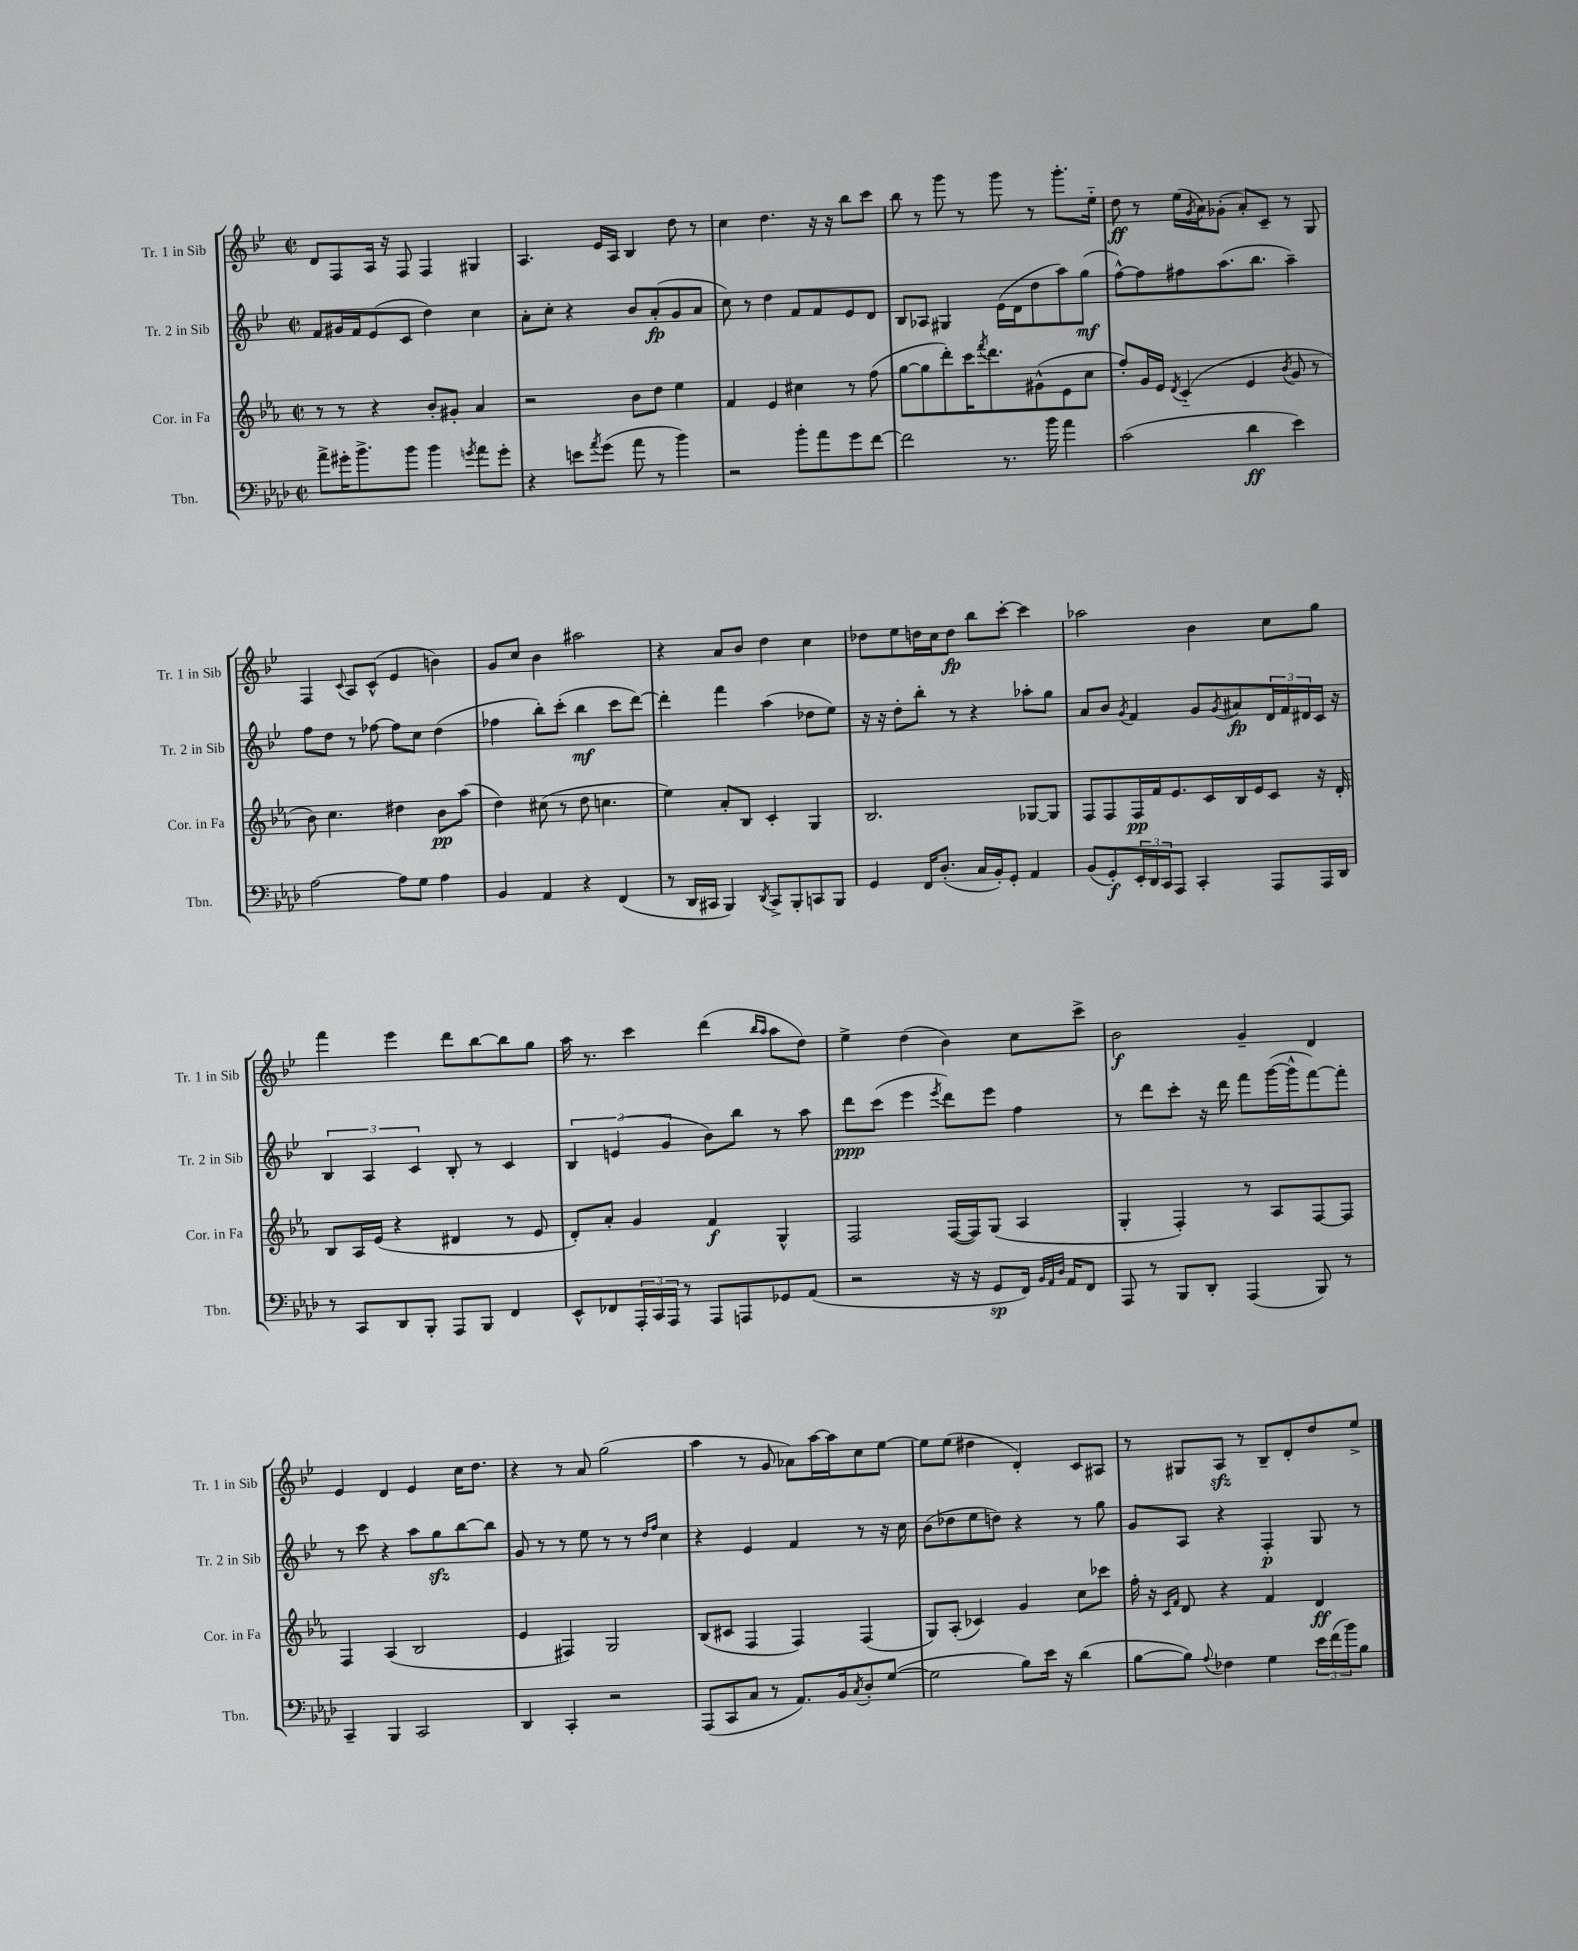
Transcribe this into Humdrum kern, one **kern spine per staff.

**kern	**kern	**kern	**kern
*staff4	*staff3	*staff2	*staff1
*clefF4	*clefG2	*clefG2	*clefG2
*k[b-e-a-d-]	*k[b-e-a-]	*k[b-e-]	*k[b-e-]
*M2/2	*M2/2	*M2/2	*M2/2
*met(c|)	*met(c|)	*met(c|)	*met(c|)
8a-^\L	8r	8f/L	8d/L
16g#'\K	8r	16g#/L	8F/
8.b-^\	.	16f/J	.
.	4r	(8e-/	16A/Jk
.	.	.	16r
8b-\J	.	8c/J	8F/
4b-\	8b-'/L	4dd\)	4F/
.	8g#'/J	.	.
8qg/	.	.	.
8a-\L	4a-/	4cc\	4G#/
8g'\J	.	.	.
=	=	=	=
4r	2r	8a'\L	4.A/
.	.	8cc'\J	.
8e\L	.	4r	.
8qa-/	.	.	.
(8g\J	.	.	16e-/LL
.	.	.	16A/JJ
8a-\	8b-\L	8b-/L	4B-/
8r	8dd\J	(8a'/	.
4b-\)	4ee-\	8g/	8dd\
.	.	8a/J	8r
=	=	=	=
2r	4f/	8cc\)	4cc\
.	.	8r	.
.	4e-/	4dd\	4.dd\
8b-'\L	4cc#\	8f/L	.
8a-\	.	8f/	16r
.	.	.	16r
8g\	8r	8e-/	8bb-\L
[8f\J	(8ff\	8d/J	8ccc\J
=	=	=	=
2f\]	[8gg\L	8B-/L	8bb-\
.	8gg\]	8A-/J	8r
.	8ddd'\)	4G#/	8ggg\
.	16ccc\K	.	8r
.	8qfff/	.	.
.	8.ddd\	.	.
8.r	.	(16e-\LL	8ggg\
.	.	16d\J	.
.	(8g#^^\	8dd\	8r
16b-\	.	.	.
4a-\	8e-\	8aa\)	8.ggg'\L
.	8cc\J	(8gg\J	.
.	.	.	16ee-'~\Jk
=	=	=	=
(2c\	8ff'/L)	[8ff^^\L)	8dd\
.	16g/L	8ff\]	8r
.	16e-/JJ	.	.
.	8qd/	.	.
.	(4c'~/	8ff#\	(16ee-\LL
.	.	.	8qg/
.	.	.	16a\J)
.	.	(8.aa\	(8g-'\J
4d-\	4e-/	.	8a'/L)
.	.	8.bb-\J	.
.	.	.	8c~/J
.	8qb-/	.	.
4e-\)	8g/	4aa~\)	8r
.	8r	.	8G/
=	=	=	=
[2A-\	8b-\)	8ff\L	4F/
.	4.cc\	8dd\J	.
.	.	.	8qqc/
.	.	8r	8A/L
.	.	[8ff-\	(8c^^/J
8A-\]L	4dd#\	8ff-\]L	4e-/
8G\J	.	8cc\J	.
4A-\	8b-\L	(4dd\	4b\)
.	(8aa-\J	.	.
=	=	=	=
4BB-/	4dd\)	4ff-\	8g/L
.	.	.	8cc/J
4AA-/	(8cc#\	8bb-'\L)	4b-\
.	8r	(8ccc'\J	.
4r	8dd\	4bb-\	2aa#\
.	4.cc\	.	.
(4FF/	.	8ccc\L	.
.	.	[8ddd\J)	.
=	=	=	=
8r	4ee-\)	4ddd'\]	4r
16DD-/LL	.	.	.
16CC#/JJ	.	.	.
4BBB-/)	8a-'/L	4fff\	8a/L
.	8B-/J	.	8b-/J
8qDD-/	.	.	.
8CC#^/L	4c'/	(4aa\	4dd\
8BBB-'/	.	.	.
8CC/	4G/	8dd-\L	4cc\
8BBB-/J	.	8ee-\J)	.
=	=	=	=
4GG/	2.B-/	16r	8dd-\L
.	.	16r	.
.	.	8dd'\L	8ee-\
16FF/LK	.	8bb-'\J	16dd\L
(8.D-'/J	.	.	16cc\J
.	.	8r	8dd\J
16C/LL	.	4r	8bb-\L
16BB-'/J)	.	.	.
8GG'/J	.	.	[8ccc'\J
4AA-/	[8G-/L	8aa-'\L	4ccc\]
.	8G-/]J	8gg\J	.
=	=	=	=
(8BB-/L	8F/L	8a/L	2aa-\
8GG'/)	8F/	8b-/J	.
.	.	8qg/	.
24EE-'/L	16F/L	4f/	.
24DD-/	.	.	.
.	16f/J	.	.
24CC/J	.	.	.
8AAA-/J	8.e-/	.	.
4CC'/	.	8g/L	4b-\
.	16c/L	.	.
.	.	8qg/	.
.	16B-/	8a#/	.
.	16e-/J	.	.
8AAA-/L	8c/J	24d/L	8cc\L
.	.	24f/	.
.	.	24d#/	.
16AAA-/L	16r	16c/JJ	8gg\J
16DD-/JJ	16d'/	16r	.
=	=	=	=
8r	8B-/L	6B-/	4fff\
8CC/L	16A-/L	.	.
.	.	6A/	.
.	(16e-/JJ	.	.
8DD-/	4r	.	4eee-\
.	.	6c/	.
8BBB-'/J	.	.	.
8AAA-/L	4d#/	8B-'/	8ddd\L
8BBB-/J	.	8r	[8bb-\
4FF/	8r	4c/	8bb-\]
.	8e-/	.	8gg\J
=	=	=	=
8EE-^^/L	8d'/L)	6B-/	16aa\
.	.	.	8.r
8FF-/	8a-'/J	.	.
.	.	(6e/	.
24AAA-'/L	4g/	.	4ccc\
24CC/	.	.	.
24AAA-/JJ	.	6g/	.
8r	.	.	.
8AAA-/L	4f/	8b-\L)	(4ddd\
8AAA/	.	8bb-\J	.
.	.	.	16qqbb-/LL
.	.	.	16qqaa/JJ
8GG-/	4G^^/	8r	8aa\L
(8AA-/J	.	8aa\	8dd\J)
=	=	=	=
2r	2F/	8ddd\L	4ee-^\
.	.	(8ccc\J	.
.	.	4eee-\	(4dd\
.	.	8qeee-/	.
16r	([16F/LL	8ddd\L)	4b-\)
16r	16F/]J)	.	.
8GG/L	(8G/J	8eee-\J	.
16FF/Jk)	4A-/	4ff\	8cc\L
32qqBB-/LLL	.	.	.
32qqAA-/	.	.	.
32qqD-/JJJ	.	.	.
16AA-/LK	.	.	.
8FF/J	.	.	8ccc^\J
=	=	=	=
8AAA-/	4G'/	8r	2b-\
8r	.	8ddd\L	.
8BBB-/L	4F'/)	8ccc'\J	.
8DD-'/J	.	16r	.
.	.	16ddd\	.
(4AAA-/	8r	8fff\L	4g~/
.	8A-/L	([16ggg\L	.
.	.	16ggg^^\]J	.
8BBB-/)	[8F/	[8fff\)	4d/
8r	8F/]J	8fff'\]J	.
=	=	=	=
4CC~/	4F/	8r	4e-/
.	.	8ccc\	.
4BBB-/	(4A-/	4r	4d/
2CC/	2B-/	8aa\L	4e-/
.	.	8gg\	.
.	.	[8bb-\	16cc\LK
.	.	.	8.dd\J
.	.	8bb-\]J	.
=	=	=	=
4DD-/	4e-/	8g/	4r
.	.	8r	.
4CC'/	4F#/)	8r	8r
.	.	8ee-\	8a/
2r	2G/	8r	(2gg\
.	.	8r	.
.	.	16qqdd/LL	.
.	.	16qqff/JJ	.
.	.	4cc\	.
=	=	=	=
(8AAA-/L	(8B-/L	4r	4aa\
8CC/	8c#/J	.	.
8C/J	4F/	4e-/	8r
8r	.	.	8g/
8.AA-/L)	4F/)	4f/	8a-\L)
.	.	.	[16aa\L
16BB-/k	.	.	16aa\]J
8qC/	.	.	.
8D-'/	(4F/	8r	8cc\
([8G/J	.	16r	[8ee-\J
.	.	16cc\	.
=	=	=	=
2G\]	8G/L)	(8b-\L	8ee-\]L
.	(8A-'/J	8dd-\	(8ee-\J
.	4c-/)	8ee-\	4dd#\
.	.	8dd\J)	.
8B-\L)	4g/	4r	4d'/)
16e-\Jk	.	.	.
16r	.	.	.
(4d-\	8cc\L	8r	8c/L
.	8ccc-\J	8gg\	8A#/J
=	=	=	=
[8B-\L	16ff'\	8g/L	8r
.	16r	.	.
.	16qqc/LL	.	.
.	16qqf/JJ	.	.
8B-\]J)	8d/	8A/J	8G#/L
8qqA-/	.	.	.
4F-\	4r	4r	8A/J
.	.	.	8r
4G\	4f/	4F'/	8B-~/L
.	.	.	8d'/
24e-\LL	4d/	8G/	8dd/
(24f\	.	.	.
24b-\J)	.	.	.
8B-\J	.	8r	8ee-^/J
==	==	==	==
*-	*-	*-	*-
